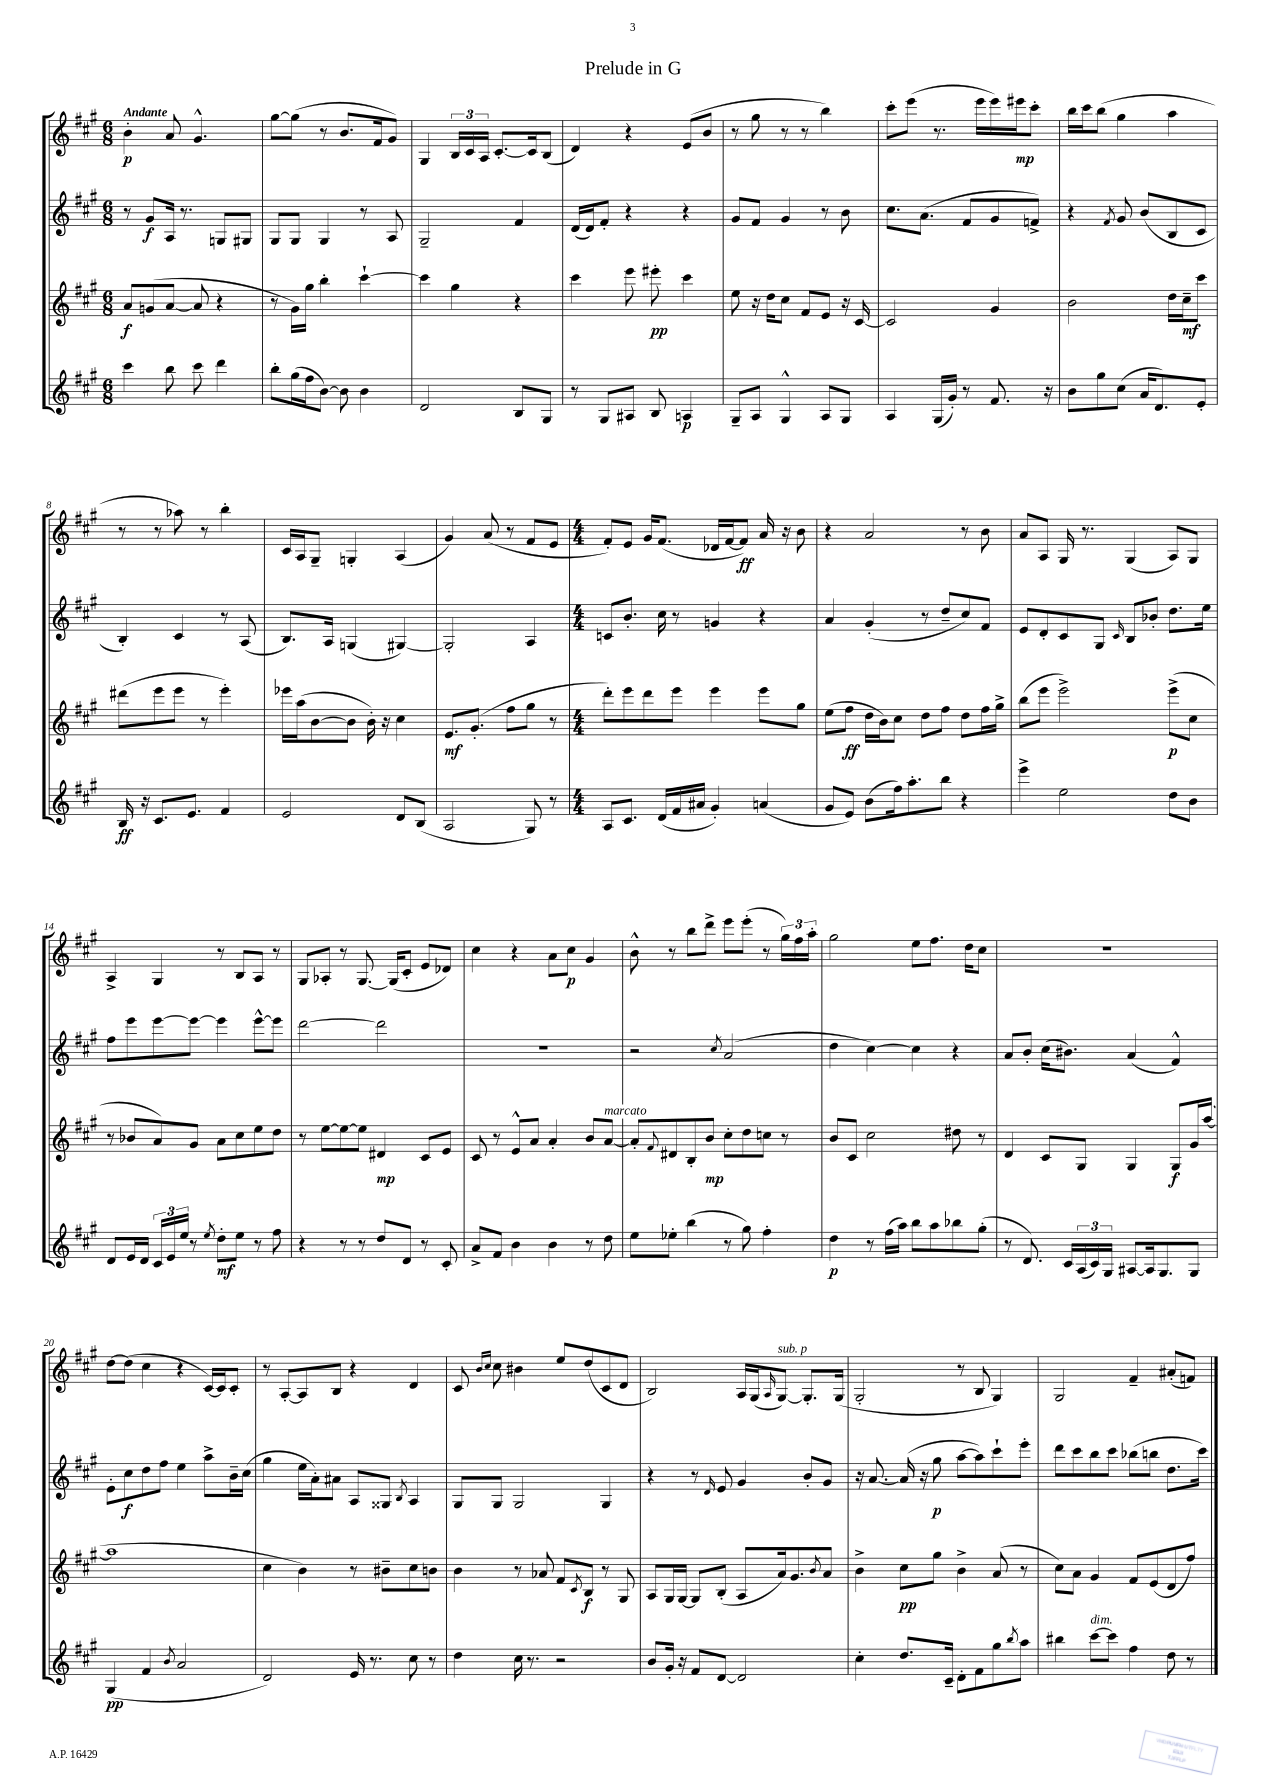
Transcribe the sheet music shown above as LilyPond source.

\header { title = "Prelude in G" }
<<
\new StaffGroup <<
\new Staff = "s0" {
    \clef treble \key a \major \numericTimeSignature \time 6/8 \tempo "Andante"
    b'4-.\p a'8 gis'4.-^ |
    gis''8~ gis''8( r8 b'8. fis'16 gis'8) |
    gis4 \tuplet 3/2 { b16 cis'16 a16 } cis'8.~-. cis'16 b8( |
    d'4) r4 e'8( b'8 |
    r8 gis''8 r8 r8 b''4) |
    cis'''8-. e'''8( r8. e'''16 e'''16) eis'''16\mp cis'''8-. |
    b''16 cis'''16 b''8( gis''4 a''4 |
    r8 r8 aes''8) r8 b''4-. |
    cis'16 a16 gis8-- g4-. a4( |
    gis'4) a'8( r8 fis'8 e'8 |
    \numericTimeSignature \time 4/4 fis'8-.) e'8 gis'16 fis'8.( des'16 fis'16~ fis'8\ff) a'16 r16 b'8 |
    r4 a'2 r8 b'8 |
    a'8 a8 gis16 r8. gis4( a8) gis8 |
    a4-> gis4 r8 b8 a8 r8 |
    gis8 aes8-. r8 gis8.~ gis16( cis'8-. e'8 des'8) |
    cis''4 r4 a'8 cis''8\p gis'4 |
    b'8-^ r8 b''8 d'''8-> e'''8 e'''8-.( r8 \tuplet 3/2 { gis''16) fis''16 a''16-. } |
    gis''2 e''8 fis''8. d''16 cis''8 |
    R1 |
    d''8~ d''8( cis''4 r4 cis'16~) cis'16 cis'8-. |
    r8 a8~-. a8 b8 r4 d'4 |
    cis'8 \grace { b'16 cis''16 } cis''8 bis'4 e''8 d''8( cis'8 d'8 |
    b2) a16 gis16( \grace { a16 } gis8~^\markup { \italic "sub. p" }) gis8.-. gis16( |
    gis2-. r8 b8 gis4) |
    gis2 fis'4-- ais'8-.( f'8) \bar "|." |
}
\new Staff = "s1" {
    \clef treble \key a \major \numericTimeSignature \time 6/8
    r8 gis'8\f a16 r8. g8 gis8 |
    gis8 gis8 gis4 r8 a8 |
    gis2-- fis'4 |
    d'16( d'16) fis'8-. r4 r4 |
    gis'8 fis'8 gis'4 r8 b'8 |
    cis''8. a'8.( fis'8 gis'8 f'8->) |
    r4 \acciaccatura { fis'8 } gis'8 b'8( b8 cis'8 |
    b4-.) cis'4 r8 a8( |
    b8.) a16 g4( gis4~) |
    gis2-. a4 |
    \numericTimeSignature \time 4/4 c'8 b'8.-. cis''16 r8 g'4 r4 |
    a'4 gis'4-.( r8 d''8-- cis''8) fis'8 |
    e'8 d'8-. cis'8 gis8 \grace { cis'16 } b8 bes'8-. d''8. e''16 |
    fis''8 e'''8 e'''8~ e'''8~ e'''4 e'''8~-^ e'''8 |
    d'''2~ d'''2 |
    R1 |
    r2 \acciaccatura { cis''8 } a'2( |
    d''4 cis''4~) cis''4 r4 |
    a'8 b'8-. cis''16( bis'8.) a'4( fis'4-^) |
    e'8-. cis''8\f d''8 fis''8 e''4 a''8-> b'16-- cis''16( |
    gis''4 e''16 a'16-.) ais'8 a8 gisis8 \acciaccatura { b8 } a4 |
    gis8 gis8 gis2 gis4 |
    r4 r8 \grace { d'16 } e'8 gis'4 b'8-. gis'8 |
    r16 a'8.~ a'16( r16 gis''8\p a''8~ a''8) cis'''8-! e'''8-. |
    d'''8 cis'''8 b''8 cis'''8 bes''8( b''8 d''8. cis'''16) \bar "|." |
}
\new Staff = "s2" {
    \clef treble \key a \major \numericTimeSignature \time 6/8
    a'8\f g'8( a'8~ a'8 r4 |
    r8 gis'16) gis''16 b''4-. cis'''4~-! |
    cis'''4 gis''4 r4 |
    cis'''4 e'''8 eis'''8-.\pp cis'''4 |
    e''8 r16 d''16 cis''8 fis'8 e'8 r16 cis'16~ |
    cis'2 gis'4 |
    b'2 d''16 cis''16--\mf cis'''8 |
    dis'''8( e'''8 e'''8 r8 e'''4-.) |
    ees'''16 a''16( b'8~ b'8 b'16-.) r16 cis''4 |
    e'8.\mf gis'8.-.( fis''8 gis''8 r8 |
    \numericTimeSignature \time 4/4 d'''8-.) e'''8 d'''8 e'''8 e'''4 e'''8 gis''8 |
    e''8( fis''8\ff d''16 b'16) cis''8 d''8 fis''8 d''8 fis''16 gis''16-> |
    b''8( e'''8 e'''2->) e'''8->\p( cis''8 |
    r8 bes'8 a'8) gis'8 a'8 cis''8 e''8 d''8 |
    r8 e''8~ e''8~ e''8 dis'4\mp cis'8 e'8 |
    cis'8 r8 e'8-^ a'8 a'4-. b'8 a'8~^\markup { \italic "marcato" } |
    a'8-. \appoggiatura { fis'8 } dis'8 b8-. b'8\mp cis''8-. d''8 c''8 r8 |
    b'8 cis'8 cis''2 dis''8 r8 |
    d'4 cis'8 gis8 gis4 gis8\f gis'16 a''16~( |
    a''1 |
    cis''4 b'4) r8 bis'8-- cis''8 b'8 |
    b'4 r8 aes'8 fis'8 \acciaccatura { cis'8 } b8\f r8 gis8 |
    a8 gis16 gis16~ gis8 b8-.( a8 a'16) gis'8. \acciaccatura { b'8 } a'8 |
    b'4-> cis''8\pp gis''8 b'4-> a'8( r8 |
    cis''8) a'8 gis'4 fis'8 e'8( d'8 fis''8) \bar "|." |
}
\new Staff = "s3" {
    \clef treble \key a \major \numericTimeSignature \time 6/8
    cis'''4 b''8 cis'''8 d'''4 |
    b''8-. gis''16( fis''16 b'8~) b'8 b'4 |
    d'2 b8 gis8 |
    r8 gis8 ais8 b8 a4\p |
    gis8-- a8 gis4-^ a8 gis8 |
    a4 gis16( gis'16-.) r8 fis'8. r16 |
    b'8 gis''8 cis''8( a'16 d'8.) e'8-. |
    b16\ff r16 cis'8. e'8. fis'4 |
    e'2 d'8 b8( |
    a2 gis8) r8 |
    \numericTimeSignature \time 4/4 a8 cis'8. d'16( fis'16 ais'16 gis'4-.) a'4( |
    gis'8 e'8) b'8( fis''16) a''8.-. b''8 r4 |
    e'''4-> e''2 d''8 b'8 |
    d'8 e'16 d'16 \tuplet 3/2 { cis'16 e'16 e''16 } r8 \acciaccatura { e''8 } d''8-.\mf e''8 r8 fis''8 |
    r4 r8 r8 d''8 d'8 r8 cis'8-. |
    a'8-> fis'8 b'4 b'4 r8 d''8 |
    e''8 ees''8-. b''4( r8 gis''8) fis''4-. |
    d''4\p r8 fis''16( a''16) b''8 a''8 bes''8 gis''8-.( |
    r8 d'8.) cis'16 \tuplet 3/2 { a16( cis'16) gis16 } ais8~ ais16 gis8. gis8 |
    gis4\pp( fis'4 \acciaccatura { b'8 } a'2 |
    d'2) e'16 r8. cis''8 r8 |
    d''4 cis''16 r8. r2 |
    b'8 gis'16-. r16 fis'8 d'8~ d'2 |
    cis''4-. d''8. cis'16-- d'8-. fis'8 gis''8 \acciaccatura { b''8 } a''8 |
    bis''4 cis'''8~^\markup { \italic "dim." } cis'''8 fis''4 d''8 r8 \bar "|." |
}
>>
>>
